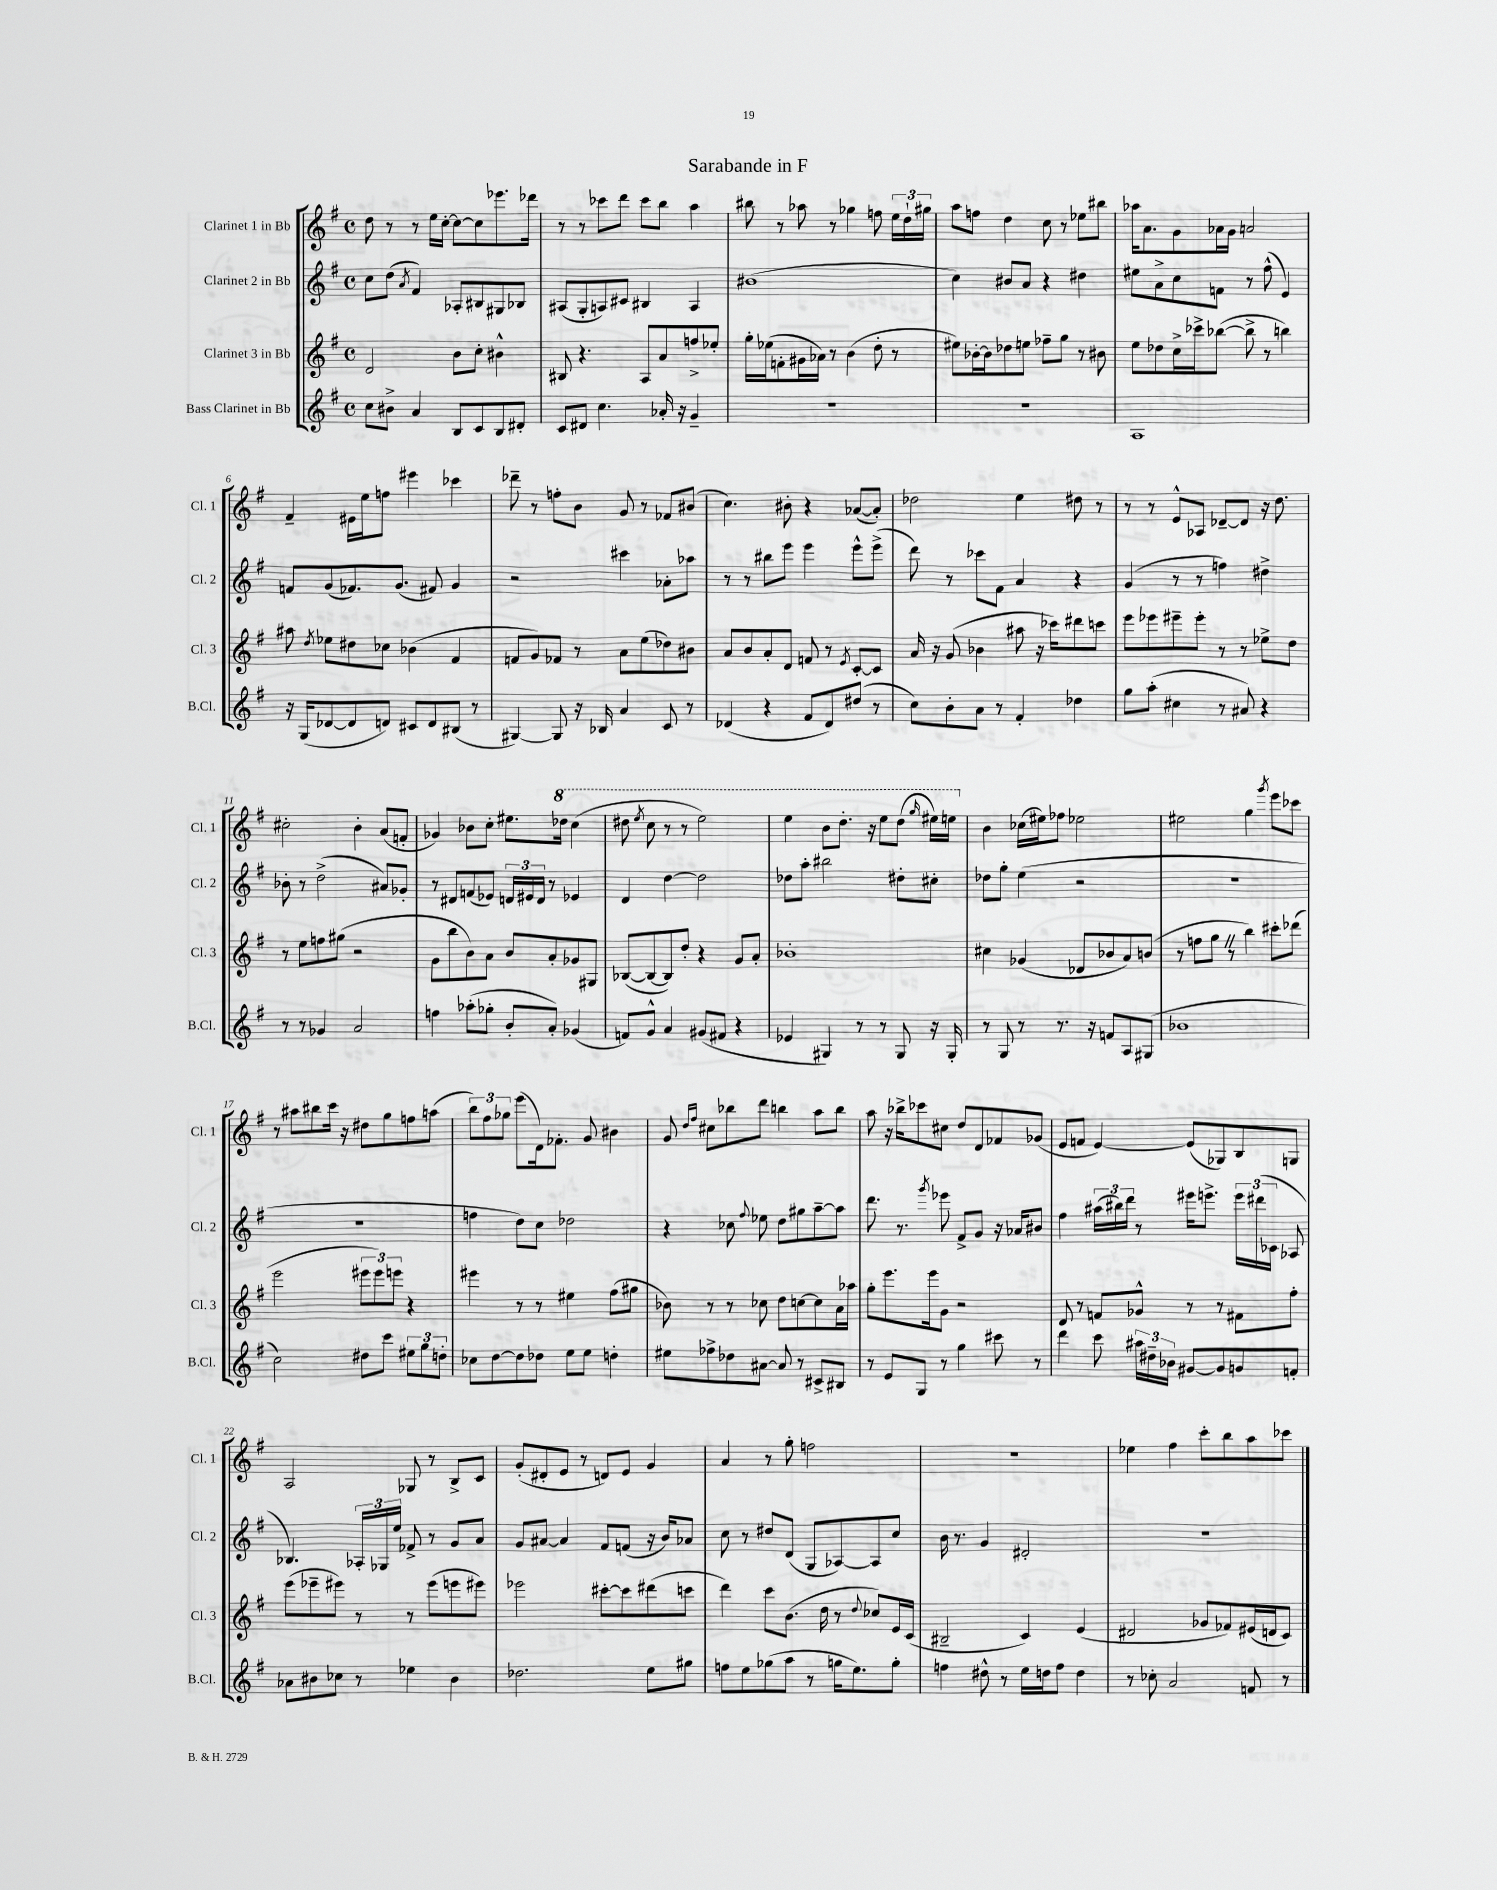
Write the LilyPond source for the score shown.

\header { title = "Sarabande in F" }
<<
\new StaffGroup <<
\new Staff = "s0" \with { instrumentName = "Clarinet 1 in Bb" shortInstrumentName = "Cl. 1" } {
    \clef treble \key g \major \defaultTimeSignature \time 4/4
    \autoBeamOff d''8 r8 r8 e''16[ c''16]~-. c''8[~ c''8 ees'''8. des'''16] |
    r8 r8 ces'''8[ d'''8] ces'''8[ b''8] a''4 |
    bis''8 r8 aes''8 r8 ges''4 f''8 \tuplet 3/2 { e''16[ d''16-! gis''16] } |
    a''8[ f''8] d''4 c''8 r8 ees''8[ bis''8] |
    aes''16[ a'8. g'8 aes'16 g'16] a'2 |
    fis'4-- eis'16[ e''16 f''8] eis'''4 ces'''4 |
    des'''8-- r8 f''8[-. b'8] g'8 r8 fes'8[ bis'8]( |
    c''4.) bis'8-. r4 aes'8[~( aes'8]-.) |
    des''2 e''4 dis''8 r8 |
    r8 r8 e'8[-^ aes8] des'8[~-- des'8] r16 d''8. |
    cis''2-. b'4-. a'8[( f'8]-. |
    ges'4) bes'8[ c''8]-. eis''8.[ \ottava #1 des'''16] c'''4( |
    dis'''8 \acciaccatura { e'''8 } c'''8 r8 r8 e'''2) |
    e'''4 b''8[ d'''8.]-. r16 e'''8[ d'''8]( \grace { g'''16 } eis'''16[) e'''16] \ottava #0 |
    b'4 ces''16[( eis''16) fes''8] ees''2 |
    eis''2 g''4 \acciaccatura { g'''8 } e'''8[ ces'''8] |
    r8 ais''8[ bis''8 c'''16] r16 dis''8[ g''8 f''8 a''8]( |
    \tuplet 3/2 { b''8[) fis''8 ges''8] } e'''8[( d'16) fes'8.]-. g'8 bis'4 |
    g'8 \grace { d''16[ fis''16] } cis''8[ bes''8 d'''8] b''4 a''8[ b''8] |
    a''8 r16 bes''16[-> ces'''8 cis''8] d''8[ d'8 fes'8 ges'8]( |
    e'8[ f'8] e'4~) e'8[( ges8) b8 g8] |
    a2 ges8 r8 b8[-> c'8] |
    g'8[-.( dis'8-. e'8] r8 d'8[) e'8] g'4 |
    a'4 r8 g''8-. f''2 |
    r1 |
    ees''4 fis''4 c'''8[-. b''8 a''8 ces'''8] \bar "|." |
}
\new Staff = "s1" \with { instrumentName = "Clarinet 2 in Bb" shortInstrumentName = "Cl. 2" } {
    \clef treble \key g \major \defaultTimeSignature \time 4/4
    \autoBeamOff c''8[ d''8]( \acciaccatura { a'8 } fis'4) aes8[-. bis8 gis8 bes8] |
    ais8[( g8-. a8) cis'8] bis4 a4 |
    bis'1( |
    c''4) bis'8[ a'8] r4 dis''4 |
    eis''8[ a'8-> c''8 f'8] r8 fis''8-^( e'4) |
    f'8[ g'8( fes'8.) g'8.]( fis'8) g'4 |
    r2 cis'''4 aes'8[-. aes''8] |
    r8 r8 bis''8[ e'''8] e'''4 e'''8[-^ e'''8]->( |
    d'''8) r8 ces'''8[ fis'8] a'4 r4 |
    g'4( r8 r8 f''4) dis''4-> |
    bes'8-. r8 d''2->( ais'8[) ges'8]-. |
    r8 dis'8[ f'8( ees'8]) \tuplet 3/2 { d'16[ eis'16 d'16] } r8 ees'4 |
    d'4 d''4~ d''2 |
    des''8[ a''8]-. bis''2 dis''8[-. cis''8]-. |
    des''8[ g''8]-. e''4( r2 |
    R1 |
    r1 |
    f''4 d''8[) c''8] des''2 |
    r4 ces''8 \appoggiatura { fis''8 } ees''8 d''8[ gis''8 a''8~-- a''8] |
    d'''8. r8. \acciaccatura { g'''8 } ees'''8 fis'8[-> g'8] r16 aes'16[ bis'8] |
    fis''4 \tuplet 3/2 { ais''16[( bis''16) d'''16] } r8 eis'''16[ e'''8.]-> \tuplet 3/2 { e'''16[ dis'''16( ces'16] } aes8 |
    bes4.) \tuplet 3/2 { aes16[-. ges16 e''16] } fes'8-> r8 g'8[ a'8] |
    g'8[ ais'8]~ ais'4 fis'8[ f'8]( r16 b'16[) aes'8] |
    c''8 r8 dis''8[ d'8]( g8[ aes8~) aes8 c''8] |
    b'16 r8. g'4 dis'2-. |
    r1 \bar "|." |
}
\new Staff = "s2" \with { instrumentName = "Clarinet 3 in Bb" shortInstrumentName = "Cl. 3" } {
    \clef treble \key g \major \defaultTimeSignature \time 4/4
    \autoBeamOff d'2 b'8[ c''8]-. bis'4-^ |
    bis8 r4. a8[ a'8 f''8-> ees''8]-. |
    g''16[-. ees''16( f'8-. gis'16 aes'16]) r8 b'4( d''8-. r8 |
    eis''8[) bes'16~-. bes'16 des''8 e''8] fes''8[-- g''8] r8 bis'8 |
    e''8[ des''8 c''16-> ces'''16-> bes''8]~( bes''8-> r8 b''4) |
    ais''8 \acciaccatura { d''8 } ees''8[ dis''8 ces''8] bes'4( fis'4 |
    f'8[ g'8) fes'8] r8 a'8[ e''8( des''8) bis'8] |
    a'8[ b'8 a'8-. d'8] f'8 r8 \acciaccatura { e'8 } c'8[~-. c'8] |
    a'16 r16 g'8( bes'4 ais''8 r16 ces'''16[) dis'''8 c'''8] |
    e'''8[ ees'''8 eis'''8-- eis'''8]-. r8 r8 ees''8[-> d''8] |
    r8 e''8[ f''8 gis''8]( r2 |
    g'8[ b''8 b'8) a'8] b'8[ a'8-. ges'8 gis8] |
    bes8[~( bes8~ bes8) d''8]-. r4 g'8[ a'8]-. |
    bes'1-. |
    cis''4 ges'4( des'8[ bes'8 a'8) b'8]( |
    r8 f''8[ g''8] \once \override BreathingSign.text = \markup { \musicglyph "scripts.caesura.straight" } \breathe r8 b''4) cis'''8[-. des'''8]( |
    e'''2 \tuplet 3/2 { eis'''8[ eis'''8) e'''8] } r4 |
    eis'''4 r8 r8 eis''4 fis''8[( gis''8] |
    bes'8) r8 r8 ces''8 d''8[ c''8~ c''8 a'16 aes''16] |
    g''8[-. e'''8. e'''16 g'8] r2 |
    d'8 r8 f'8[ ges'8]-^ r8 r8 fis'8[ fis''8]-. |
    e'''8[( ees'''8-- eis'''8]) r8 r8 eis'''8[( e'''8 eis'''8]) |
    ees'''2 cis'''8[~-. cis'''8 dis'''8( c'''8] |
    d'''4) c'''8[ b'8.]( d''16 r8 \appoggiatura { d''8 } ces''8[) e'16 c'16]( |
    bis2-- c'4) e'4( |
    dis'2 ges'8[ fes'8) eis'16( d'16 c'8]) \bar "|." |
}
\new Staff = "s3" \with { instrumentName = "Bass Clarinet in Bb" shortInstrumentName = "B.Cl." } {
    \clef treble \key g \major \defaultTimeSignature \time 4/4
    \autoBeamOff c''8[ bis'8]-> a'4 b8[ c'8 b8 dis'8]-. |
    c'8[ dis'8] c''4. aes'16-. r16 g'4-- |
    R1 |
    R1 |
    a1 |
    r16 g16[( des'8~ des'8 d'8]) cis'8[ d'8 bis8]( r8 |
    gis4~) gis8 r16 bes16 a'4 c'8 r8 |
    des'4( r4 fis'8[ des'8) dis''8]( r8 |
    c''8[) b'8-. a'8] r8 fis'4-. des''4 |
    g''8[ a''8]-.( cis''4 r8 ais'8) r4 |
    r8 r8 ges'4 a'2 |
    f''4 aes''8[-.( ges''8]-. b'8[-. a'8]-.) ges'4( |
    f'8[) g'8]-^ a'4 gis'8[( fis'8] r4 |
    ees'4 gis4) r8 r8 gis8 r16 gis16-. |
    r8 g8 r8 r8. r16 f'8[ a8 gis8]( |
    bes'1 |
    c''2) dis''8[ c'''8] \tuplet 3/2 { eis''8[ g''8 d''8]-. } |
    ces''8[ d''8~ d''8 des''8] e''8[ e''8] d''4-. |
    eis''8[ fes''8-> des''8 ais'8]~ ais'8 r8 cis'8[-> bis8] |
    r8 e'8[ g8] r8 g''4 cis'''8 r8 |
    d'''4 c'''8 \tuplet 3/2 { ais''16[ dis''16-- bes'16] } gis'8[~ gis'8 g'8 f'8]-. |
    aes'8[ bis'8 ces''8] r8 ees''4 bis'4 |
    des''2. e''8[ gis''8] |
    f''8[ e''8 ges''8( a''8] r8 g''16[ e''8.) g''8]-. |
    f''4 dis''8-^ r8 e''16[ d''16 f''8] d''4 |
    r8 ces''8-. a'2 f'8 r8 \bar "|." |
}
>>
>>
